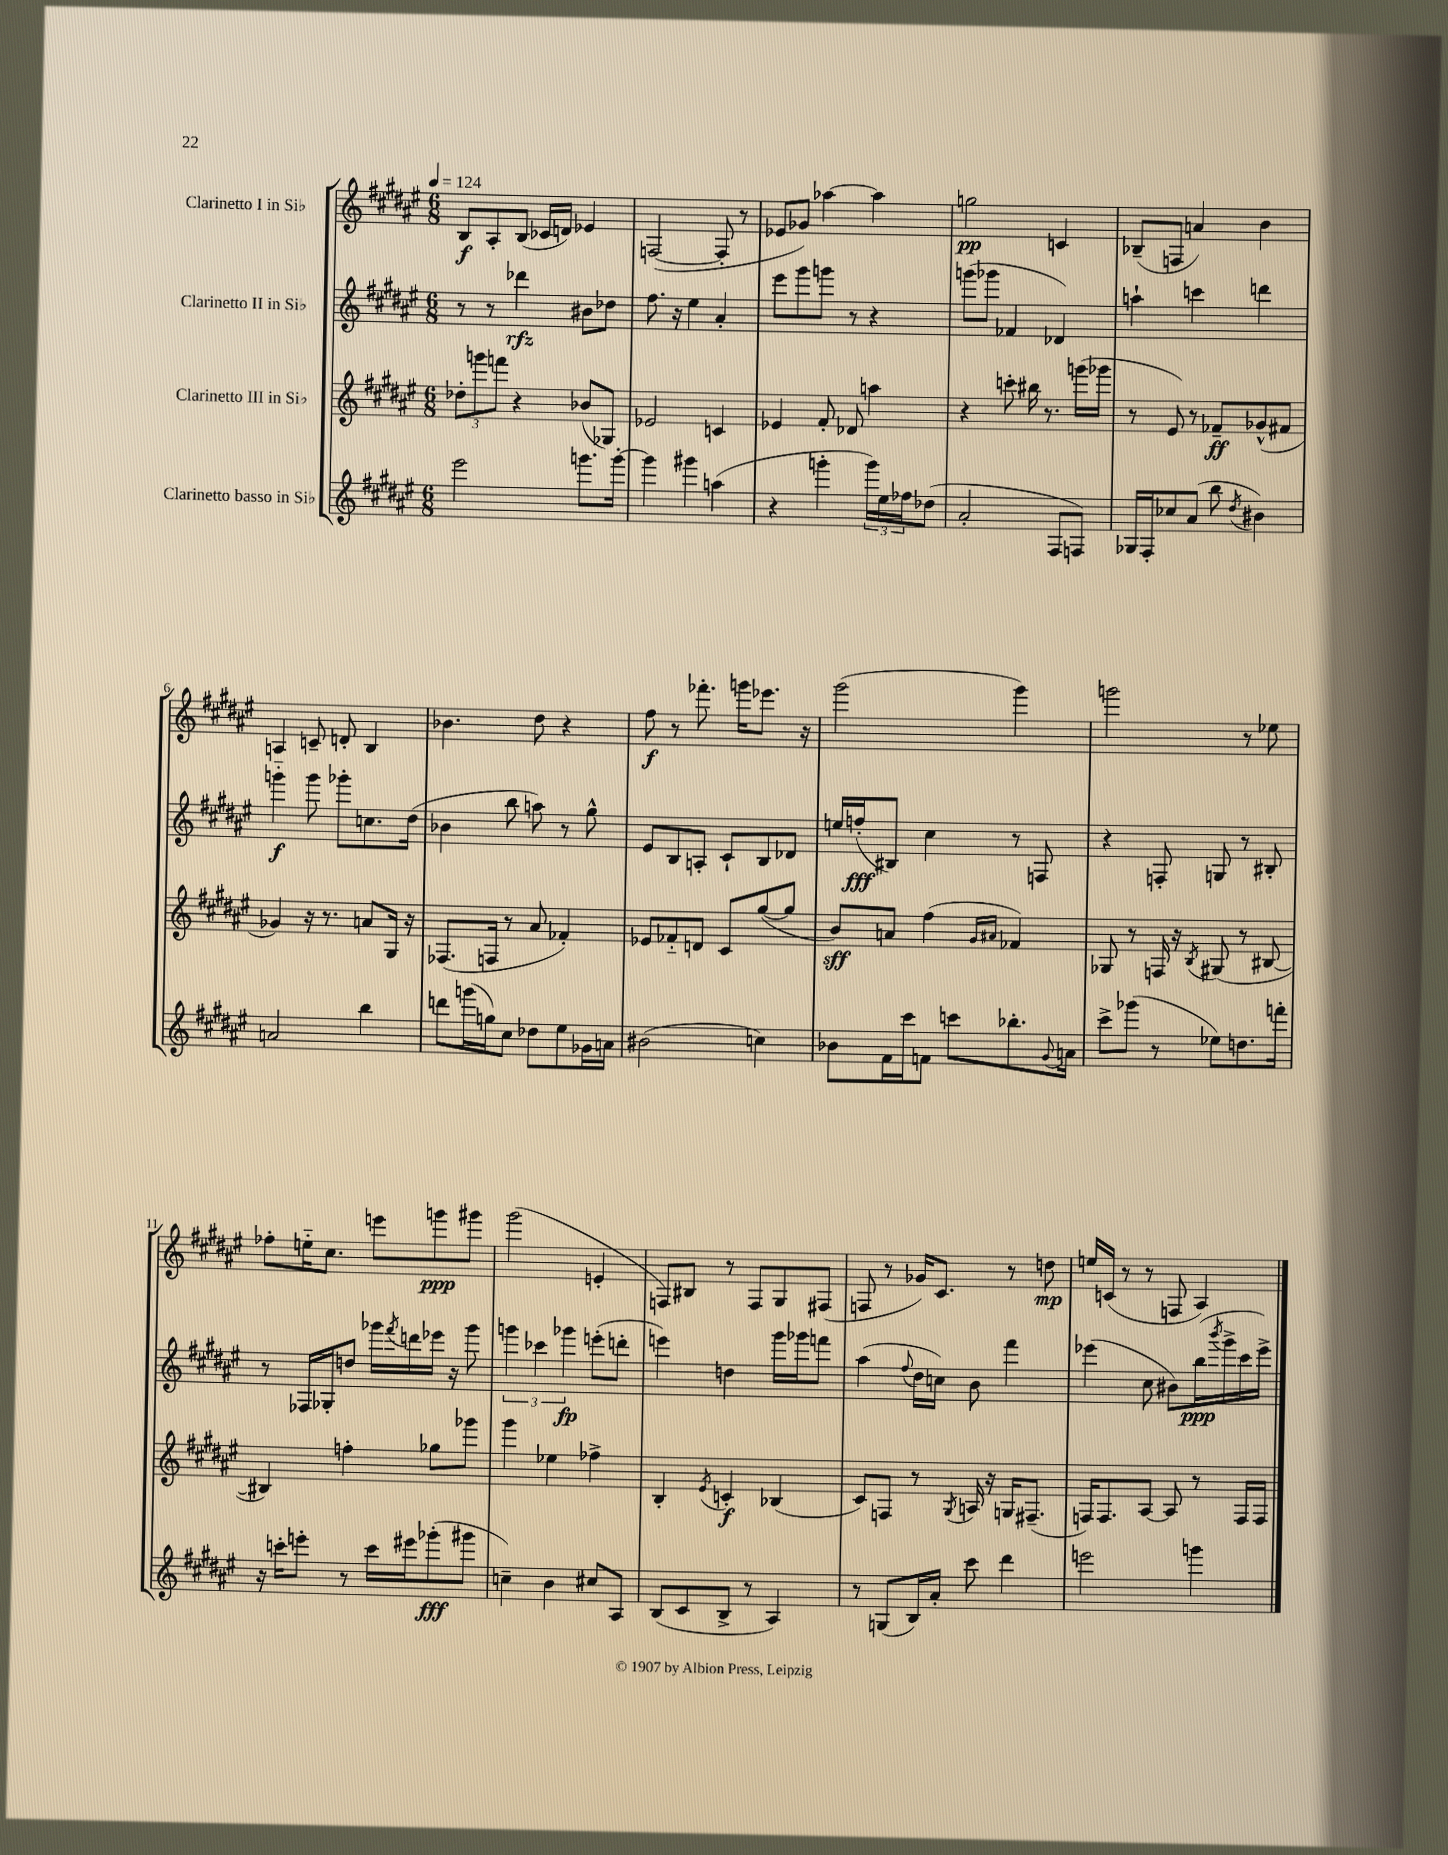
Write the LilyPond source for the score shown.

<<
\new StaffGroup <<
\new Staff = "s0" \with { instrumentName = "Clarinetto I in Sib" } {
    \clef treble \key fis \major \numericTimeSignature \time 6/8 \tempo 4 = 124
    b8\f ais8-. b8( ces'16 d'16) ees'4 |
    f2~( f8-. r8 |
    ees'8 ges'8) aes''4~ aes''4 |
    g''2\pp c'4 |
    bes8--( f8 a'4) b'4 |
    a4 c'8-- d'8-. b4 |
    bes'4. dis''8 r4 |
    fis''8\f r8 fes'''8.-. g'''16 ees'''8. r16 |
    gis'''2( gis'''4) |
    g'''2 r8 ees''8 |
    fes''8-. e''16-_ cis''8. e'''8 g'''8\ppp gis'''8 |
    gis'''2( e'4-. |
    f8) bis8 r8 f8 gis8 fis8( |
    f8 r8 ges'16) cis'8. r8 d''8\mp |
    e''16 c'16( r8 r8 f8 ais4) \bar "|." |
}
\new Staff = "s1" \with { instrumentName = "Clarinetto II in Sib" } {
    \clef treble \key fis \major \numericTimeSignature \time 6/8
    r8 r8 des'''4\rfz bis'8 des''8 |
    fis''8. r16 eis''4 ais'4-. |
    eis'''8 gis'''8 g'''8 r8 r4 |
    g'''8( ges'''8 fes'4 des'4) |
    a''4-! c'''4 d'''4 |
    g'''4-_\f g'''8 ges'''8-. c''8. dis''16( |
    bes'4 b''8 a''8) r8 gis''8-^ |
    eis'8 b8 a8-. cis'8-! b8 des'8 |
    e''16 f''16-.\fff( bis8) cis''4 r8 f8 |
    r4 f8-. g8 r8 bis8-. |
    r8 fes16 ges16-. d''8 ges'''16 \acciaccatura { fis'''8 } d'''16 ees'''16 r16 ges'''8 |
    \tuplet 3/2 { g'''4 ces'''4 ges'''4\fp } e'''8-.( d'''8-. |
    e'''4) d''4 gis'''16 ges'''16 f'''8 |
    ais''4( \appoggiatura { fis''8 } dis''16 c''16) b'8 fis'''4 |
    ees'''4( cis''8 bis'8) b''16\ppp( \acciaccatura { b'''8 } gis'''16-> cis'''16 ees'''16->) \bar "|." |
}
\new Staff = "s2" \with { instrumentName = "Clarinetto III in Sib" } {
    \clef treble \key fis \major \numericTimeSignature \time 6/8
    \tuplet 3/2 { des''8-. g'''8 f'''8 } r4 bes'8( ges8) |
    ees'2 c'4 |
    ees'4 fis'8-. des'8 a''4 |
    r4 c'''8-. bis''16 r8. g'''16( ges'''16 |
    r8 eis'8) r8 fes'8--\ff ges'8-^( fis'8 |
    ges'4) r16 r8. a'8 gis16 r16 |
    fes8.( f16 r8 ais'8 fes'4-.) |
    ees'8 fes'8-_ d'8 cis'8 gis''8~( gis''8 |
    b'8\sff) a'8 fis''4( \grace { gis'16 ais'16 } fes'4) |
    ges8 r8 f16 r16 \acciaccatura { b8 } gis8( r8 bis8~ |
    bis4) f''4-. ges''8 ges'''8 |
    gis'''4 ees''4 fes''4-> |
    b4-. \acciaccatura { eis'8 } c'4-.\f bes4( |
    cis'8) f8 r8 \acciaccatura { gis8 } a16 r16 g16 fis8.--( |
    f16) f8. ais8~ ais8 r8 f16 f16 \bar "|." |
}
\new Staff = "s3" \with { instrumentName = "Clarinetto basso in Sib" } {
    \clef treble \key fis \major \numericTimeSignature \time 6/8
    eis'''2 g'''8. g'''16~-. |
    g'''4 gis'''4 a''4( |
    r4 g'''4-. \tuplet 3/2 { g'''16) eis''16 fes''16 } des''8( |
    ais'2-. fis8 f8) |
    ges16 fis16-. ces''8 ais'8( b''8 \acciaccatura { dis''8 } bis'4) |
    a'2 b''4 |
    d'''8 g'''16( g''16) cis''8 des''8 eis''8 ges'16 a'16 |
    bis'2( c''4) |
    bes'8 fis'16 cis'''16 f'8 c'''8 bes''8.-. \appoggiatura { gis'8 } a'16 |
    cis'''8-> ges'''8( r8 ees''8) d''8. f'''16-. |
    r16 c'''16-. e'''8-. r8 c'''16 eis'''16 ges'''8-.\fff( gis'''8 |
    c''4--) b'4 cis''8 ais8 |
    b8( cis'8 b8-> r8 ais4) |
    r8 g8( b16) ais'16-. cis'''8 dis'''4 |
    e'''2 g'''4 \bar "|." |
}
>>
>>
